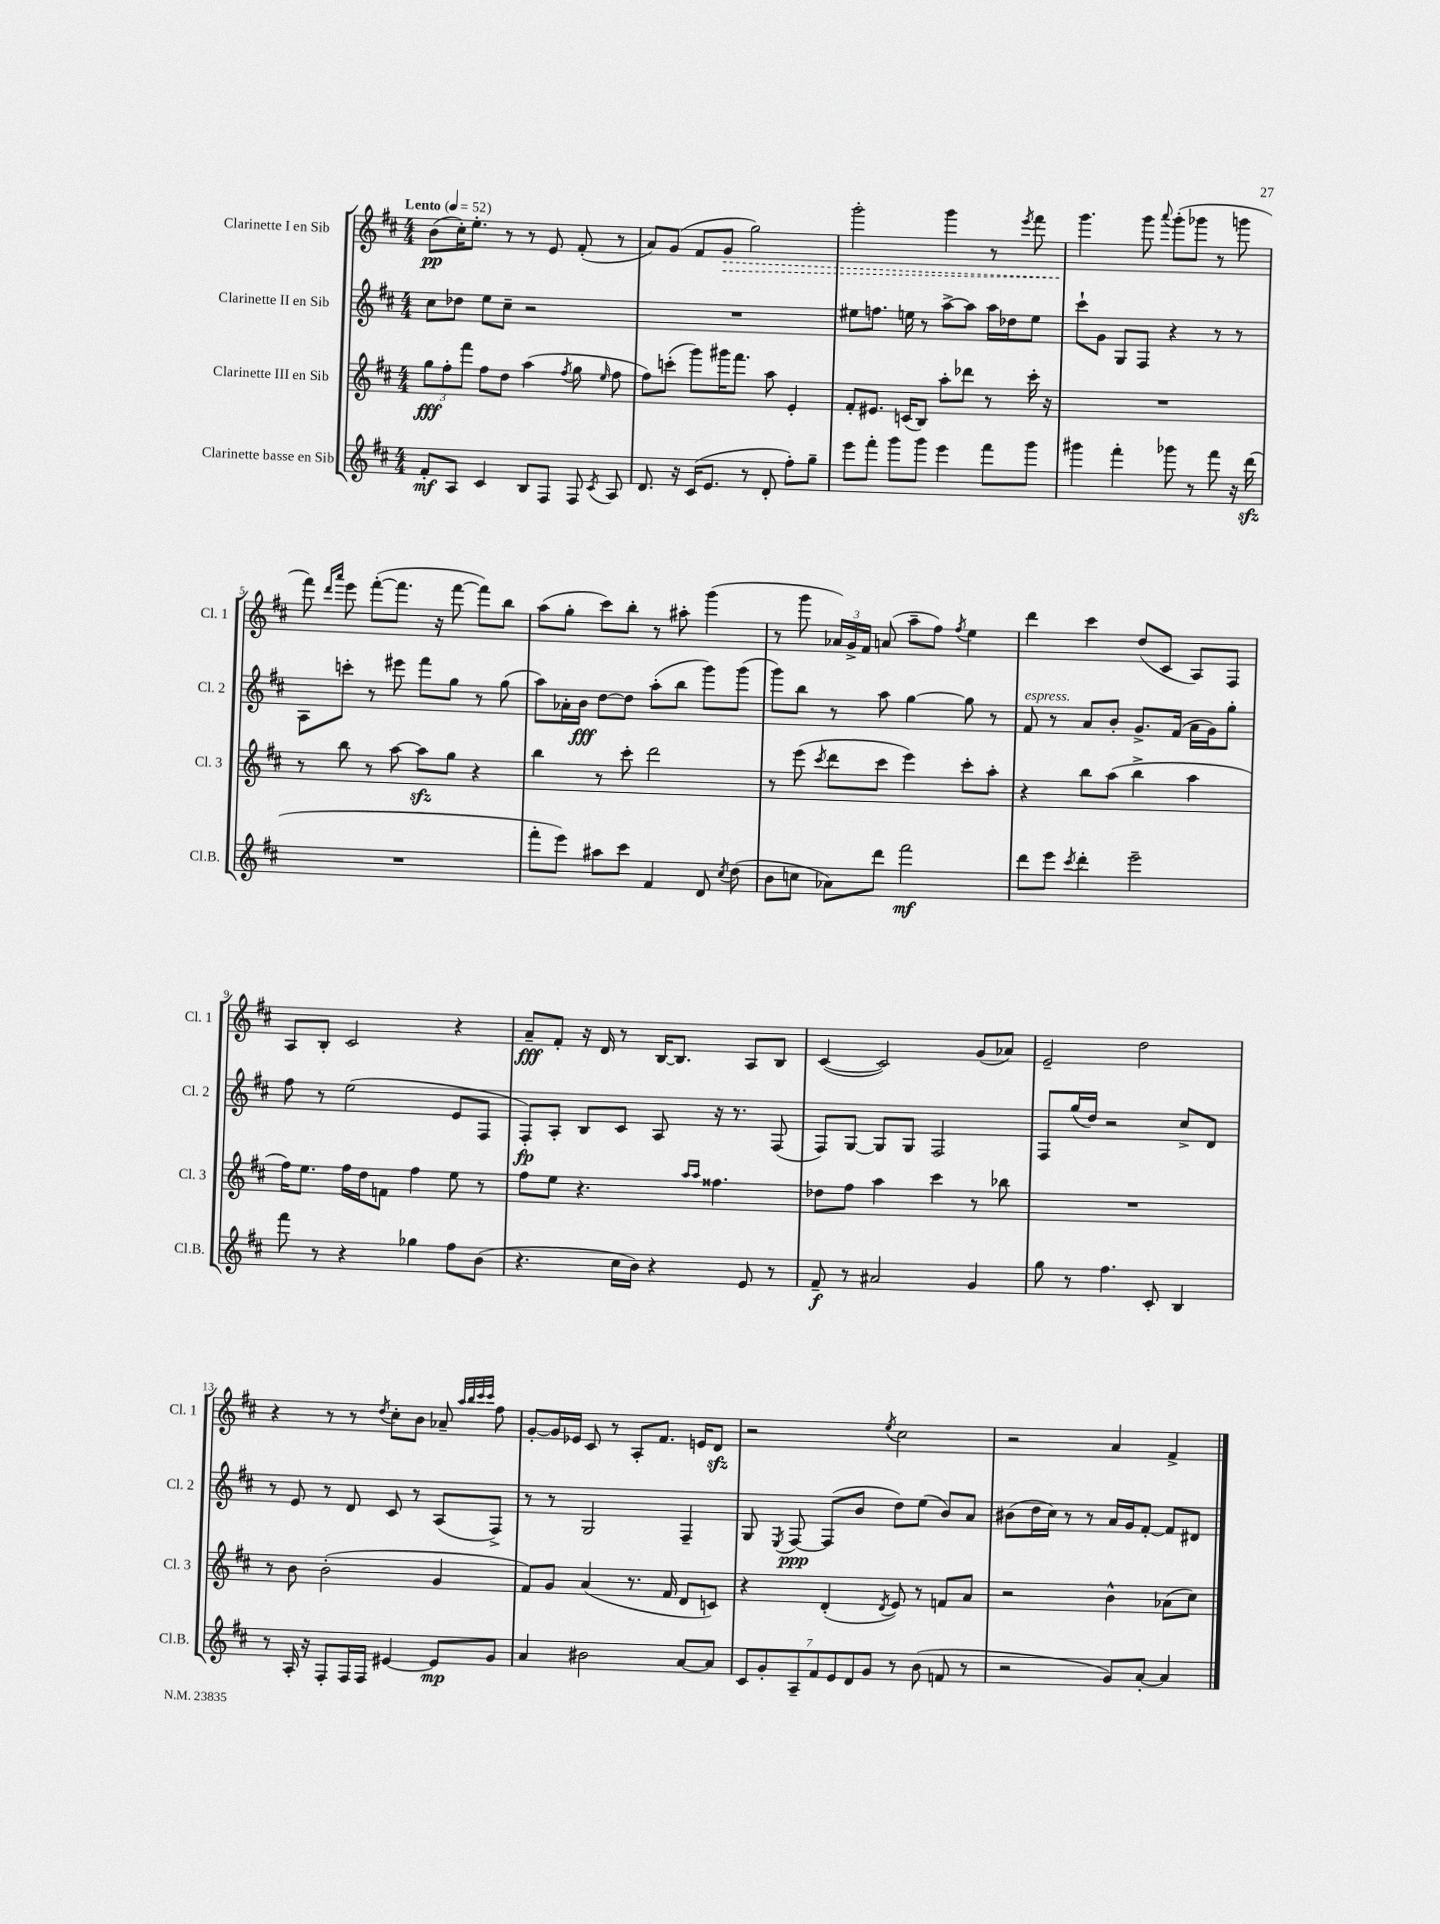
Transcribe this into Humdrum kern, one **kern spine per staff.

**kern	**kern	**kern	**kern
*staff4	*staff3	*staff2	*staff1
*clefG2	*clefG2	*clefG2	*clefG2
*k[f#c#]	*k[f#c#]	*k[f#c#]	*k[f#c#]
*M4/4	*M4/4	*M4/4	*M4/4
*MM52	*MM52	*MM52	*MM52
8f#'	12gg	8cc#	(8b
.	12ff#'	.	.
8A	.	8dd-	16cc#')
.	12fff#	.	.
.	.	.	8.ee'
4c#	8ff#	8ee	.
.	8dd	8cc#~	8r
8B	(4aa	2r	8r
8F#	.	.	8e
.	8qff#	.	.
8F#	8gg	.	(8f#'
8qc#	16qqee	.	.
8A	8ff#	.	8r
=	=	=	=
8.d	8ff#)	1r	8a)
.	(8ccc'	.	(8g
16r	.	.	.
(16c#	8ggg)	.	8f#
8.e	.	.	.
.	16ggg#	.	8g
.	8.fff#	.	.
8r	.	.	2gg)
8d'	8aa	.	.
8ff#')	4e'	.	.
8gg~	.	.	.
=	=	=	=
8eee	8f#'	8ee#	2ggg'
8fff#'	8.e#	8.ff	.
8ggg	.	.	.
.	(16c	16ee	.
8ggg	8B)	8r	.
4eee	8aa'	[8aa^	4ggg
.	8ddd-	8aa]	.
8fff#	8r	16aa	8r
.	.	16dd-	.
.	.	.	8qeee
8ggg	16ccc#'	8ee	8fff#
.	16r	.	.
=	=	=	=
4ggg#	1r	8ccc#`	4.ggg
.	.	8g	.
4fff#'	.	8G	.
.	.	8F#	8ggg
.	.	.	8qqaaa
8ggg-	.	4r	(8ggg'
8r	.	.	8ggg-
8fff#	.	8r	8r
16r	.	8r	8ggg
(16ddd	.	.	.
=	=	=	=
1r	8r	8A	8fff#)
.	.	.	16qqddd
.	.	.	16qqaaa
.	8bb	8ccc'	8eee
.	8r	8r	([8fff#'
.	[8aa	8eee#	8.fff#]
.	8aa]	8fff#	.
.	.	.	16r
.	8gg	8gg	[8fff#
.	4r	8r	8fff#])
.	.	(8gg	8bb
=	=	=	=
8fff#'	4bb	8aa)	(8aa
8eee)	.	16a-'	8gg'
.	.	16b	.
8aa#	8r	[8dd	8ccc#)
8ccc#	8ccc#'	8dd]	8bb'
4f#	2ddd	(8aa'	8r
.	.	8bb	8aa#'
8d	.	8ggg)	(4ggg
8qcc#	.	.	.
(8dd	.	(8ggg	.
=	=	=	=
8b	8r	8ggg)	8r
8cc	(8eee	8bb	8ggg
.	8qccc#	.	.
8a-)	8ddd	8r	24a-)
.	.	.	24g^
.	.	.	24f#
8ddd	8ccc#	8aa	(8a
2fff#	4eee)	[4gg	8aa~
.	.	.	8ff#)
.	.	.	8qff#
.	8ccc#'	8gg]	4ee
.	8aa'	8r	.
=	=	=	=
8ddd	4r	8f#	4ddd
8eee	.	8r	.
8qccc#	.	.	.
4ddd'	8bb	8a	4ccc#
.	(8aa	8b'	.
2eee~	4bb^	8.g^	(8dd
.	.	.	8c#
.	.	(16f#	.
.	4aa	16a	8A)
.	.	16g)	.
.	.	8gg'	8F#
=	=	=	=
8fff#	16ff#)	8ff#	8A
.	8.ee	.	.
8r	.	8r	8B'
4r	16ff#	(2ee	2c#
.	16dd	.	.
.	8f	.	.
4gg-	4ff#	.	.
8ff#	8ee	8e	4r
(8b	8r	8F#	.
=	=	=	=
4.r	8ff#	8F#')	8a~
.	8ee	8A'	8f#'
.	4.r	8B	16r
.	.	.	16d
16cc#	.	8c#	8r
16b)	.	.	.
4r	.	8A	[16B
.	.	.	8.B]
.	16qqaa	.	.
.	16qqaa	.	.
.	4.ff##	16r	.
.	.	8.r	.
8e	.	.	8A
8r	.	(8F#	8B
=	=	=	=
8f#~	8dd-	8F#)	([4c#
8r	8ff#	[8G	.
2a#	4aa	8G]	2c#])
.	.	8G	.
.	4ccc#	2F#	.
4g	8r	.	(8g
.	8bb-	.	8a-)
=	=	=	=
8gg	1r	8F#	2e~
8r	.	(16gg	.
.	.	16dd)	.
4.ff#	.	2r	.
.	.	.	2dd
8c#'	.	.	.
4B	.	8cc#^	.
.	.	8d	.
=	=	=	=
8r	8r	8r	4r
16A'	8b	8e	.
16r	.	.	.
8F#'	(2b'	8r	8r
16F#	.	8d	8r
16F#	.	.	.
.	.	.	8qdd
[4e#	.	8c#	8cc#'
.	.	8r	8b
8e#]	4g	(8A	8a-~
.	.	.	32qqaa
.	.	.	32qqbb
.	.	.	32qqccc#
.	.	.	32qqccc#
8g	.	8F#^)	8ff#
=	=	=	=
4a	8f#)	8r	[8g'
.	8g	8r	16g]
.	.	.	16e-
2b#	(4a	2G	8c#
.	.	.	8r
.	8.r	.	8A'
.	.	.	8.f#
.	16f#	.	.
[8a	8d	4F#~	.
.	.	.	16e
8a]	8c)	.	8d
=	=	=	=
14c#	4r	8G	2r
14g'	.	.	.
.	.	8qE	.
.	.	[8F#	.
14A~	.	.	.
14f#	.	.	.
.	(4d'	(8F#]	.
14e	.	.	.
14d	.	.	.
.	.	8b	.
14g	.	.	.
.	8qd	.	8qee
8r	8e)	8dd)	2cc#
(8b	8r	(8ee	.
8f	8f	8b)	.
8r	8a	8a	.
=	=	=	=
2r	2r	(8b#	2r
.	.	16dd	.
.	.	16cc#)	.
.	.	8r	.
.	.	8r	.
8g)	4b^^	16a	4a
.	.	16g	.
[8a'	.	[8f#'	.
4a]	(8a-	8f#]	4f#^
.	8cc#)	8d#	.
==	==	==	==
*-	*-	*-	*-
